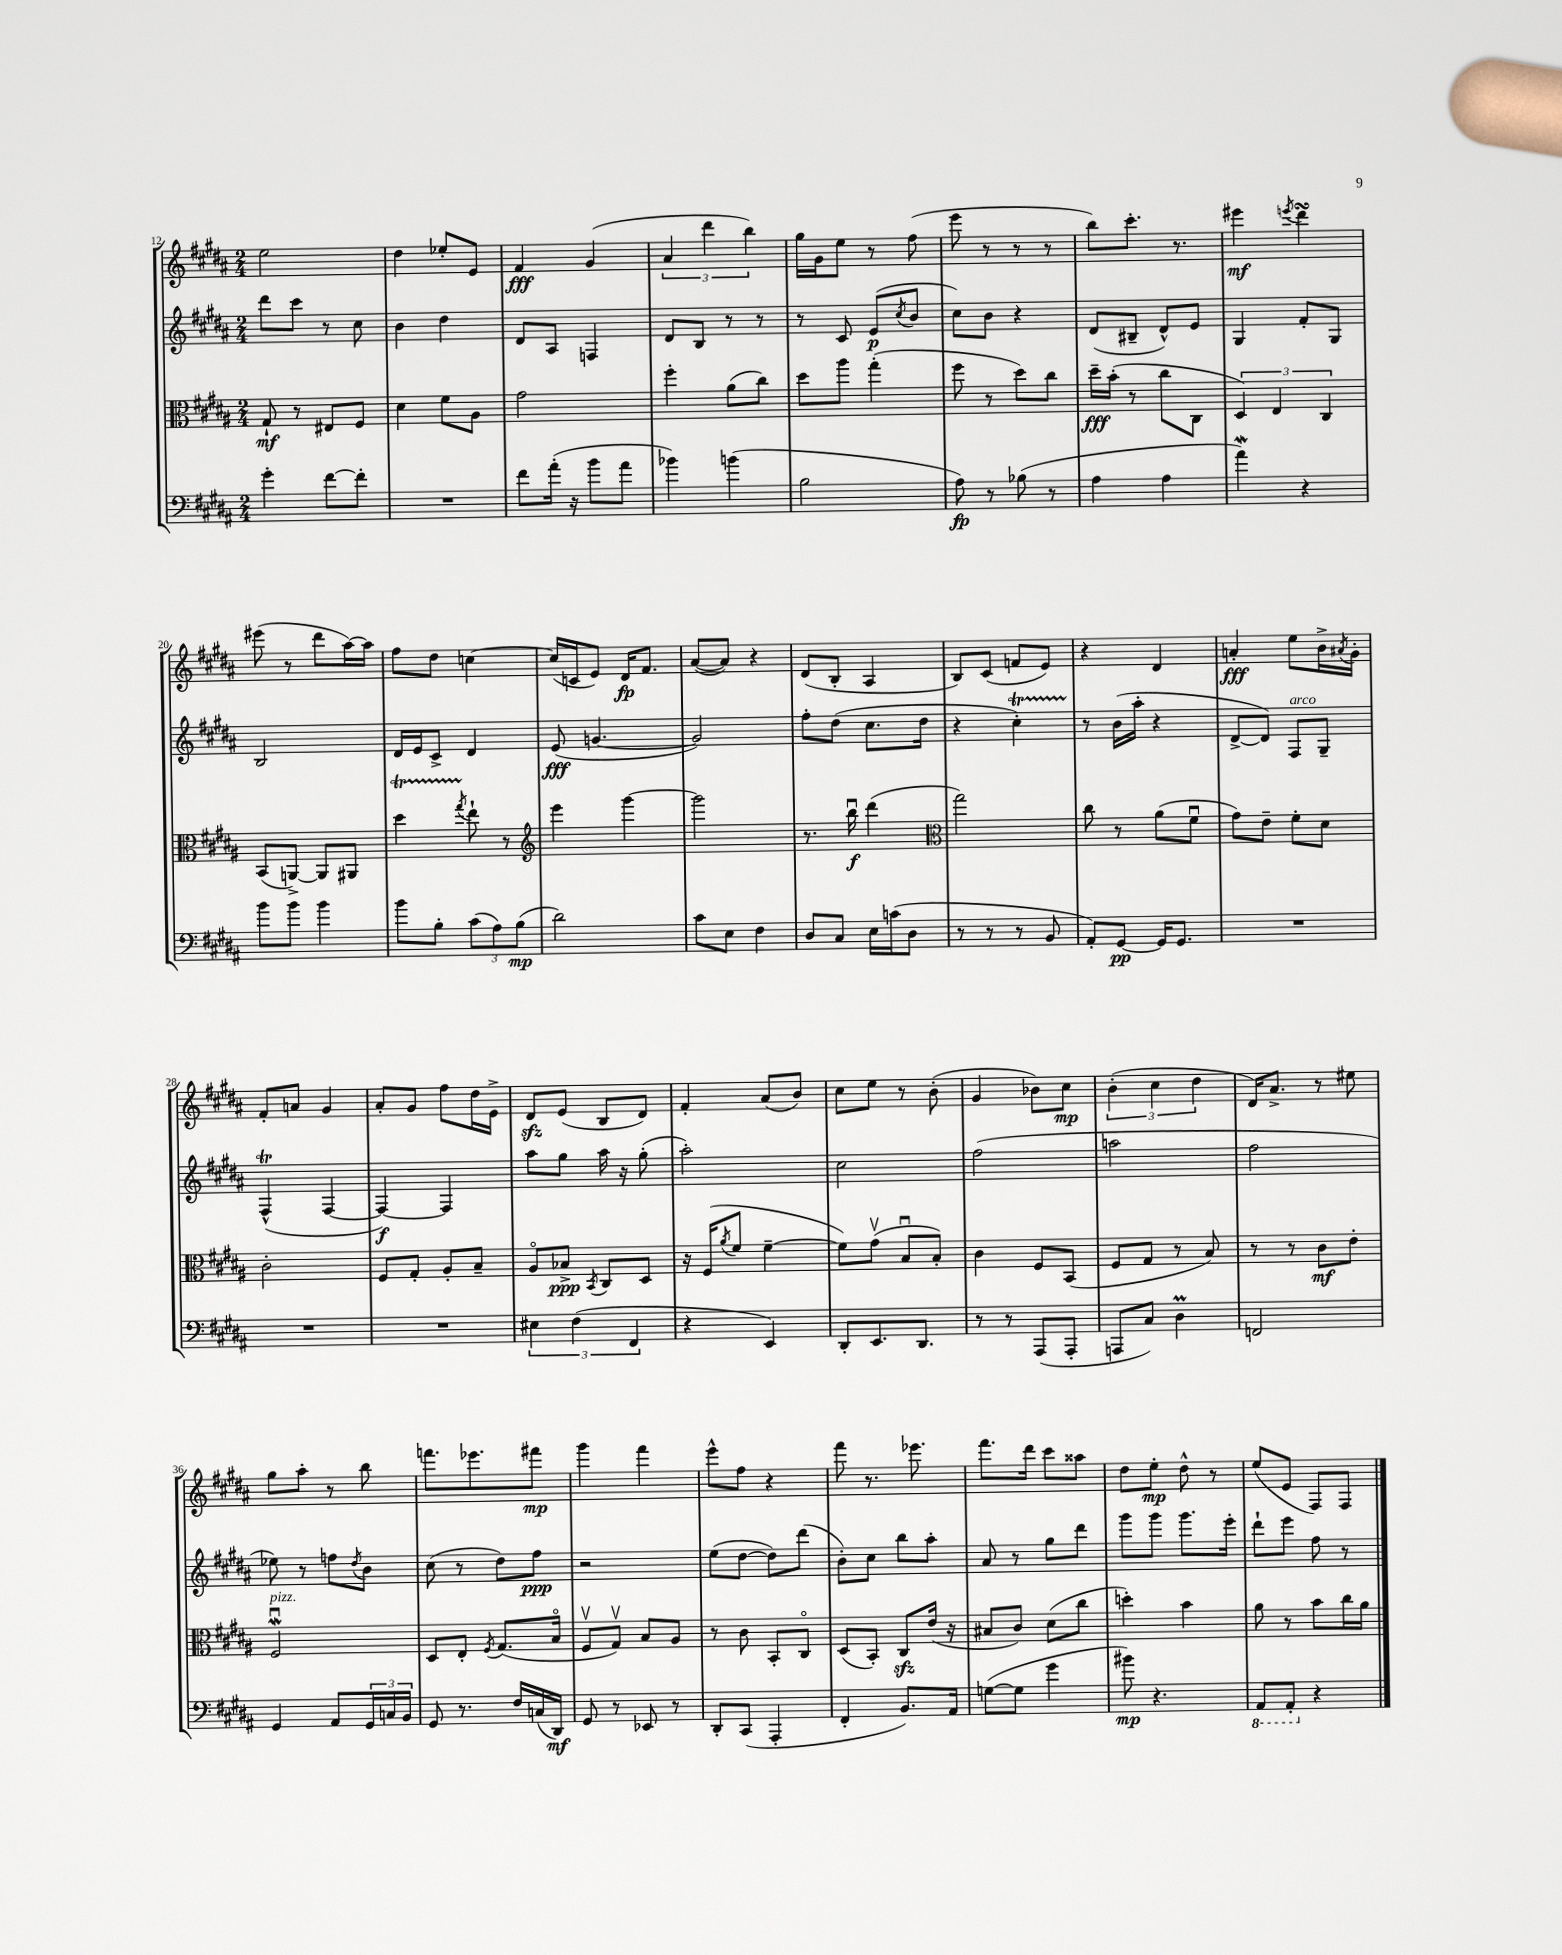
<<
\new StaffGroup <<
\new Staff = "s0" {
    \clef treble \key b \major \numericTimeSignature \time 2/4
    e''2 |
    dis''4 ees''8-. e'8 |
    fis'4\fff gis'4( |
    \tuplet 3/2 { ais'4 dis'''4 b''4) } |
    gis''16 gis'16 e''8 r8 fis''8( |
    e'''8 r8 r8 r8 |
    b''8) cis'''8.-. r8. |
    eis'''4\mf \acciaccatura { e'''8 } dis'''4\turn |
    eis'''8( r8 dis'''8 ais''16~) ais''16 |
    fis''8 dis''8 c''4~ |
    c''16( c'16 e'8) dis'16\fp fis'8. |
    ais'8~( ais'8) r4 |
    dis'8( b8-. ais4 |
    b8) cis'8( f'8 e'8) |
    r4 dis'4 |
    a'4-.\fff e''8 b'16-> \acciaccatura { ais'8 } gis'16-. |
    fis'8-. a'8 gis'4 |
    ais'8-. gis'8 fis''8 dis''16 e'16-> |
    dis'8\sfz e'8( b8 dis'8) |
    fis'4-. ais'8( b'8) |
    cis''8 e''8 r8 b'8-.( |
    gis'4 bes'8) cis''8\mp |
    \tuplet 3/2 { b'4-.( cis''4 dis''4 } |
    dis'16) ais'8.-> r8 eis''8 |
    gis''8 ais''8-. r8 b''8 |
    f'''8. ees'''8. fis'''8\mp |
    gis'''4 fis'''4 |
    e'''8-^ fis''8 r4 |
    fis'''8 r8. ees'''8. |
    fis'''8. dis'''16 cis'''8 aisis''8 |
    dis''8 e''8-.\mp dis''8-^ r8 |
    e''8( e'8 fis8) fis8 \bar "|." |
}
\new Staff = "s1" {
    \clef treble \key b \major \numericTimeSignature \time 2/4
    dis'''8 cis'''8 r8 cis''8 |
    b'4 dis''4 |
    dis'8 ais8 f4 |
    dis'8 b8 r8 r8 |
    r8 cis'8 e'8\p( \acciaccatura { cis''8 } b'8 |
    cis''8) b'8 r4 |
    dis'8( bis8-- dis'8-^) e'8 |
    gis4 fis'8-. gis8 |
    b2 |
    dis'16 e'16 cis'8-> dis'4 |
    e'8\fff( g'4.~ |
    g'2) |
    fis''8-. dis''8( cis''8. dis''16 |
    r4 cis''4-.\startTrillSpan) |
    r8\stopTrillSpan b'16( ais''16-. r4 |
    dis'8~-> dis'8) fis8^\markup { \italic "arco" } gis8-- |
    fis4-^\trill( fis4~ |
    fis4~\f) fis4 |
    ais''8 gis''8 ais''16 r16 gis''8-.( |
    ais''2-.) |
    cis''2 |
    fis''2( |
    a''2 |
    fis''2 |
    ees''8) r8 f''8 \acciaccatura { dis''8 } b'8 |
    cis''8( r8 dis''8) fis''8\ppp |
    r2 |
    e''8( dis''8~ dis''8) dis'''8( |
    b'8-.) cis''8 b''8 ais''8-. |
    ais'8 r8 gis''8 dis'''8 |
    gis'''8 gis'''8 gis'''8. e'''16-. |
    dis'''8-! e'''8 fis''8 r8 \bar "|." |
}
\new Staff = "s2" {
    \clef alto \key b \major \numericTimeSignature \time 2/4
    gis8-!\mf r8 eis8 fis8 |
    dis'4 fis'8 ais8 |
    gis'2 |
    fis''4-. ais'8( cis''8) |
    dis''8 ais''8 gis''4-.( |
    fis''8 r8 dis''8) cis''8 |
    dis''16--\fff b'16-.( r8 cis''8 cis8 |
    \tuplet 3/2 { dis4) e4 cis4 } |
    b,8( a,8~->) a,8 ais,8 |
    dis''4\startTrillSpan \acciaccatura { gis''8 } e''8-!\stopTrillSpan r8 |
    \clef treble e'''4 gis'''4~ |
    gis'''2 |
    r8. b''16\downbow\f dis'''4( |
    \clef alto gis''2) |
    cis''8 r8 ais'8( fis'8\downbow |
    gis'8) e'8-- fis'8-. dis'8 |
    cis'2-. |
    fis8 gis8-. ais8-. b8-- |
    ais8\flageolet bes8->\ppp \acciaccatura { b,8 } cis8 dis8 |
    r16 fis16( \acciaccatura { ais'8 } fis'8 fis'4~-- |
    fis'8) gis'8\upbow( b8\downbow b8-.) |
    cis'4 fis8 b,8( |
    fis8 gis8 r8 b8) |
    r8 r8 cis'8\mf e'8-. |
    fis2\downbow\mordent^\markup { \italic "pizz." } |
    dis8 e8-. \acciaccatura { fis8 } gis8.( b16\flageolet |
    fis8\upbow gis8\upbow) b8 ais8 |
    r8 cis'8 b,8-. cis8\flageolet |
    dis8( b,8-.) cis8\sfz e'16( r16 |
    bis8 cis'8) dis'8( cis''8 |
    d''4-.) b'4 |
    ais'8 r8 b'8 cis''16 ais'16 \bar "|." |
}
\new Staff = "s3" {
    \clef bass \key b \major \numericTimeSignature \time 2/4
    gis'4-. fis'8~ fis'8-. |
    R2 |
    fis'8 ais'16-.( r16 b'8 ais'8 |
    bes'4) b'4( |
    b2 |
    ais8\fp) r8 bes8( r8 |
    ais4 ais4 |
    ais'4\mordent) r4 |
    b'8 b'8 b'4 |
    b'8 b8-. \tuplet 3/2 { cis'8( ais8) b8\mp( } |
    dis'2) |
    cis'8 e8 fis4 |
    dis8 cis8 e16 c'16( dis8 |
    r8 r8 r8 b,8 |
    ais,8-.) gis,8~\pp gis,16 gis,8. |
    R2 |
    R2 |
    R2 |
    \tuplet 3/2 { eis4 fis4( fis,4 } |
    r4 e,4) |
    dis,8-. e,8. dis,8. |
    r8 r8 ais,,8( ais,,8-. |
    a,,8 cis8) dis4\prall |
    f,2 |
    gis,4 ais,8 \tuplet 3/2 { gis,16 c16 b,16 } |
    gis,8 r8. fis16 c16( dis,16\mf) |
    gis,8 r8 ees,8 r8 |
    dis,8-. cis,8( ais,,4-. |
    fis,4-. b,8.) ais,16 |
    g8~( g8 gis'4 |
    bis'8\mp) r4. |
    \ottava #-1 ais,,8 ais,,8-. \ottava #0 r4 \bar "|." |
}
>>
>>
\layout { \context { \Score currentBarNumber = #12 } }
